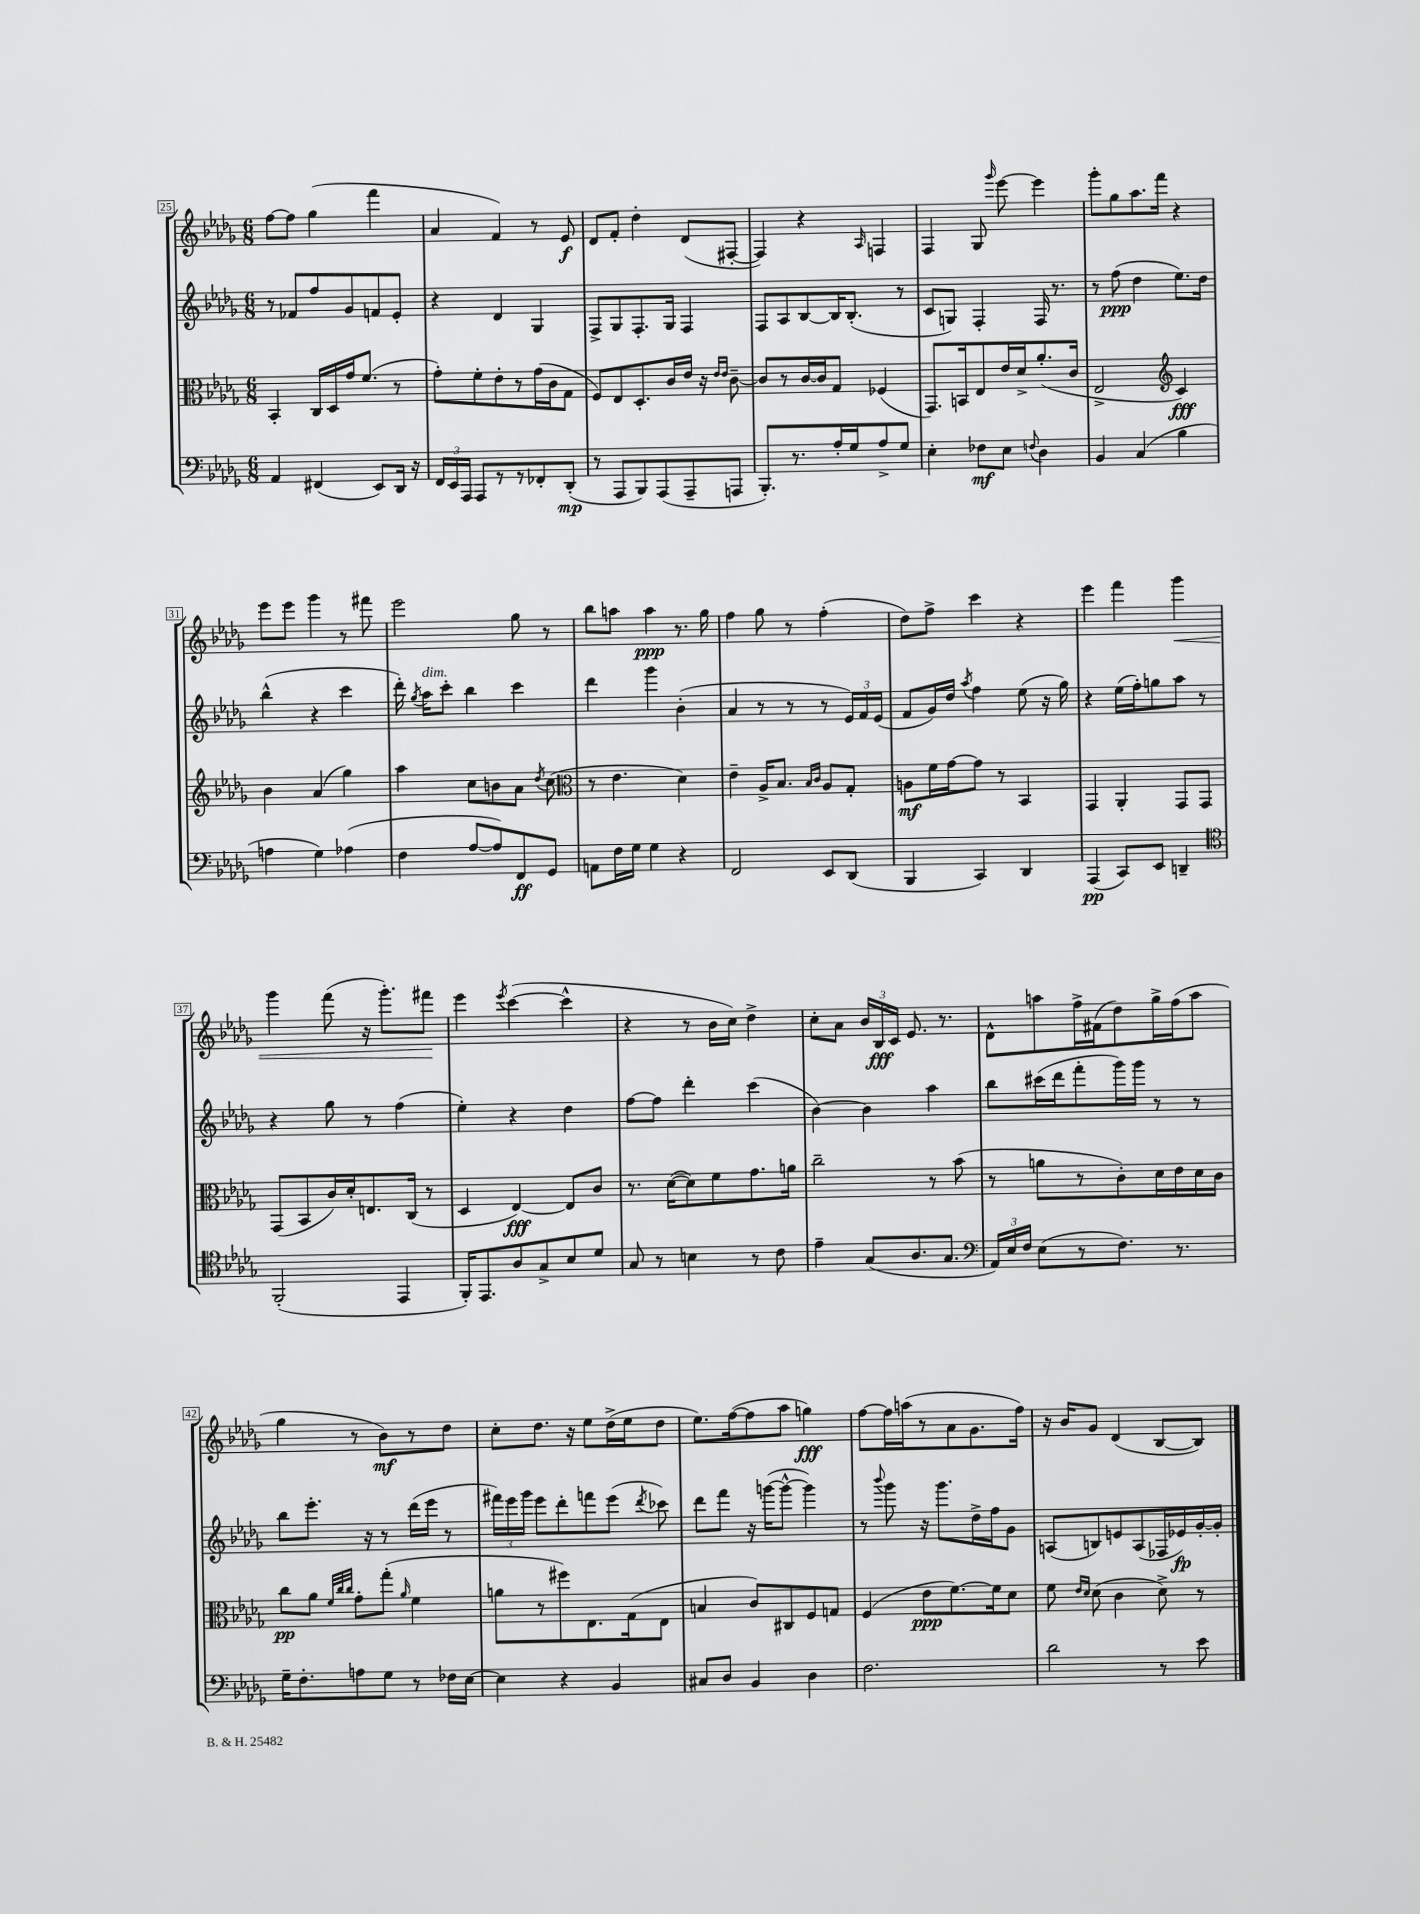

**kern	**kern	**kern	**kern
*staff4	*staff3	*staff2	*staff1
*clefF4	*clefC3	*clefG2	*clefG2
*k[b-e-a-d-g-]	*k[b-e-a-d-g-]	*k[b-e-a-d-g-]	*k[b-e-a-d-g-]
*M6/8	*M6/8	*M6/8	*M6/8
4AA-/	4BB-'/	8r	[8ff\L
.	.	8f-/L	8ff\]J
(4FF#/	16C/LL	8ff/	(4gg-\
.	16D-/	.	.
.	16g-/J	8g-/	.
.	(8.f/J	.	.
8EE-/L)	.	8f/	4fff\
16DD-/Jk	8r	8e-'/J	.
16r	.	.	.
=	=	=	=
24FF/LL	8g-'\L)	4r	4a-/
24EE-/	.	.	.
24AAA-/JJ	.	.	.
8AAA-/L	8f'\	.	.
8r	8e-'\	4d-/	4f/)
8r	8r	.	.
8FF-'/	(16g-\L	4G-/	8r
.	16c\J	.	.
(8DD-'/J	8G-\J	.	8e-/
=	=	=	=
8r	8F/L)	8F^/L	8d-/L
8AAA-/L	8E-/	8G-/	8f'/J
8BBB-/)	8.D-'/	8.F'/	4dd-'\
(8AAA-/	.	.	.
.	16c/L	16G-/Jk	.
8AAA-~/	16e-/JJ	4F/	(8d-/L
.	16r	.	.
.	16qqe-/LL	.	.
.	16qqe-/JJ	.	.
8AAA/J	[8c~\	.	[8F#'/J
=	=	=	=
8.BBB-'/L)	8c/]L	8F/L	4F#/])
.	8r	8A-/	.
8.r	.	.	.
.	[16c/L	[8B-/	4r
.	16c/]J	.	.
16A-'/L	8G-/J	16B-/]K	.
16G-/J	.	(8.B-'/J	.
.	.	.	16qqA-/
8A-^/	(4F-/	.	4F/
8G-/J	.	8r	.
=	=	=	=
4E-'\	8.GG-/L)	8c/L	4F/
.	.	8G/J)	.
.	16BB/k	.	.
8F-\L	8E-/	4F'/	8G-/
.	.	.	16qqggg-/
8E-\J	16e-/L	.	[8eee-\
.	16d-^/J	.	.
8qqF/	.	.	.
4D-\	(8.a-'/	16F/	4eee-\]
.	.	8.r	.
.	16c/Jk	.	.
=	=	=	=
4BB-/	2E-^/	8r	8ggg-'\L
.	.	(8ff\	8gg-\
(4C/	.	4dd-\	8.aa-\
.	.	.	16fff\Jk
*	*clefG2	*	*
4B-\	4c/)	8.ee-\L)	4r
.	.	16dd-\Jk	.
=	=	=	=
4A\	4b-\	(4bb-^^\	8eee-\L
.	.	.	8eee-\J
4G-\)	(4a-/	4r	4ggg-\
(4A-\	4gg-\)	4ccc\	8r
.	.	.	8fff#\
=	=	=	=
4F\	4aa-\	16ddd-'\)	2eee-\
.	.	8qgg-/	.
.	.	16aa-\LK	.
.	.	8ccc'\J	.
[8A-/L	8cc\L	4bb-\	.
8A-/])	8b\	.	.
8FF/	8a-\J	4ccc\	8gg-\
.	8qdd-/	.	.
8GG-/J	(8cc\	.	8r
=	=	=	=
*	*clefC3	*	*
8AA\L	8r	4ddd-\	8bb-\L
16F\L	4.e-\	.	8aa\J
16G-\JJ	.	.	.
4G-\	.	4ggg-\	4aa\
4r	4d-\)	(4b-'\	8.r
.	.	.	16gg-\
=	=	=	=
2FF/	4e-~\	4a-/	4ff\
.	16A-^/LK	8r	8gg-\
.	8.B-/J	.	.
.	.	8r	8r
.	16qqB-/LL	.	.
.	16qqc/JJ	.	.
8EE-/L	8A-/L	8r	(4ff'\
(8DD-/J	8G-'/J	24e-/LL)	.
.	.	24f/	.
.	.	(24e-/JJ	.
=	=	=	=
4BBB-/	8A\L	8f/L	8dd-\L)
.	16f\L	16g-/L)	8ff^\J
.	[16g-\J	16dd-/JJ	.
.	.	8qaa-/	.
4CC/)	8g-\]J	4ff\	4ccc\
.	8r	.	.
4DD-/	4BB-/	(8ee-\	4r
.	.	16r	.
.	.	16gg-\)	.
=	=	=	=
(4AAA-/	4GG-/	4r	4eee-\
8CC/L)	4AA-'/	(16ee-\LL	4fff\
.	.	16ff'\J)	.
8EE-/J	.	8gg\	.
4DD~/	8GG-/L	8aa-\J	4ggg-\
.	8GG-/J	8r	.
=	=	=	=
*clefC4	*	*	*
(2FF'/	(8GG-/L	4r	4ggg-\
.	8BB-/	.	.
.	16c/L)	8gg-\	(8fff\
.	16d-'/J	.	.
.	8.E/	8r	16r
.	.	.	8.ggg-'\L)
4EE-/	.	(4ff\	.
.	(16C/Jk	.	.
.	8r	.	8fff#\J
=	=	=	=
16FF'/LK)	4D-/	4ee-'\)	4eee-\
8.EE-/	.	.	.
.	.	.	8qeee-/
8A-/	[4E-/)	4r	([4ccc\
8G-^/	.	.	.
8B-/	8E-/]L	4dd-\	4ccc^^\]
8d-/J	8c/J	.	.
=	=	=	=
8G-/	8.r	[8ff\L	4r
8r	.	8ff\]J	.
.	([16d-\LK	.	.
4B\	8d-\])	4ddd-'\	8r
.	8f\	.	16b-\LL
.	.	.	16cc\JJ)
8r	8.g-\	(4ccc\	4dd-^\
8c\	.	.	.
.	16a\Jk	.	.
=	=	=	=
4e-~\	2cc~\	[4b-\)	8cc'\L
.	.	.	8a-\J
(8G-/L	.	4b-\]	24b-/LL
.	.	.	24B-/
.	.	.	24c/JJ
8.A-/	.	.	8.e-/
.	8r	4aa-\	.
8.G-/J	.	.	8.r
.	(8b-\	.	.
=	=	=	=
*clefF4	*	*	*
24AA-/LL)	8r	8bb-\L	8d-^^\L
24E-/	.	.	.
24F/JJ	.	.	.
(8E-\L	8a\L	(16ccc#\L	8aa\
.	.	16ddd-\J	.
8r	8r	8fff'\	16ff^\L
.	.	.	(16f#\J
8.F\J)	8c'\)	16ggg-\L)	8dd-\)
.	.	16ggg-\JJ	.
.	16d-\L	8r	16gg-^\L
8.r	16e-\	.	(16ff\J
.	16d-\	8r	8aa\J
.	16c\JJ	.	.
=	=	=	=
16G-~\LK	8cc\L	8bb-\L	4gg-\
8.F'\	.	.	.
.	8a-\J	8.eee-'\J	.
.	32qqf/LLL	.	.
.	32qqcc/	.	.
.	32qqcc/JJJ	.	.
8A\	8g-'\L	.	8r
.	.	16r	.
8G-\J	(8gg-'\J	8r	8b-\L)
.	16qqa-/	.	.
8r	4f\	(16ddd-\LL	8r
.	.	16eee-\JJ	.
16F-\LL	.	8r	8dd-\J
[16E-\JJ	.	.	.
=	=	=	=
4E-\]	8a\L	24fff#\LL)	8cc'\L
.	.	24eee-\	.
.	.	24ggg-\JJ	.
.	8r	8eee-\L	8.dd-\J
4r	8ff#\)	8ddd-'\	.
.	.	.	16r
.	8.E-\	8fff\	8ee-\L
4BB-/	.	(8eee-\J	(16dd-^\L
.	(16G-\k	.	16ee-\J
.	.	8qddd-/	.
.	8E-\J	8ccc-\)	8dd-\J
=	=	=	=
8C#/L	4B/	8ddd-\L	8.ee-\L)
8D-/J	.	8fff\J	.
.	.	.	([16ff\k
4BB-/	8c/L)	16r	8ff\]
.	.	([16ggg\LK	.
.	8C#/	8ggg^^\_J	8aa-\J
4D-\	8F/	4ggg\])	4gg\)
.	8G/J	.	.
=	=	=	=
2.F\	(4F/	8r	[8ff\L
.	.	8qqbbb-/	.
.	.	8ggg-\	16ff\]L
.	.	.	(16aa\J
.	8e-\L	16r	8r
.	.	8.ggg-\L	.
.	[8.f\)	.	8a-\
.	.	16dd-^\L	8.g-\
.	16f\]k	16ff\J	.
.	8d-\J	8g-\J	.
.	.	.	16ff\Jk)
=	=	=	=
2d-\	8f\	(8A/L	16r
.	.	.	16b-/LK
.	16qqe-/LL	.	.
.	16qqd-/JJ	.	.
.	(8d-\	8B/)	8g-/J
.	4c\	8e/	(4d-/
.	.	(8A/	.
8r	8d-^\)	16F-/L	[8B-/L
.	.	16e-/)	.
8e-\	8r	[16g-'/	8B-/]J)
.	.	16g-'/]JJ	.
==	==	==	==
*-	*-	*-	*-
